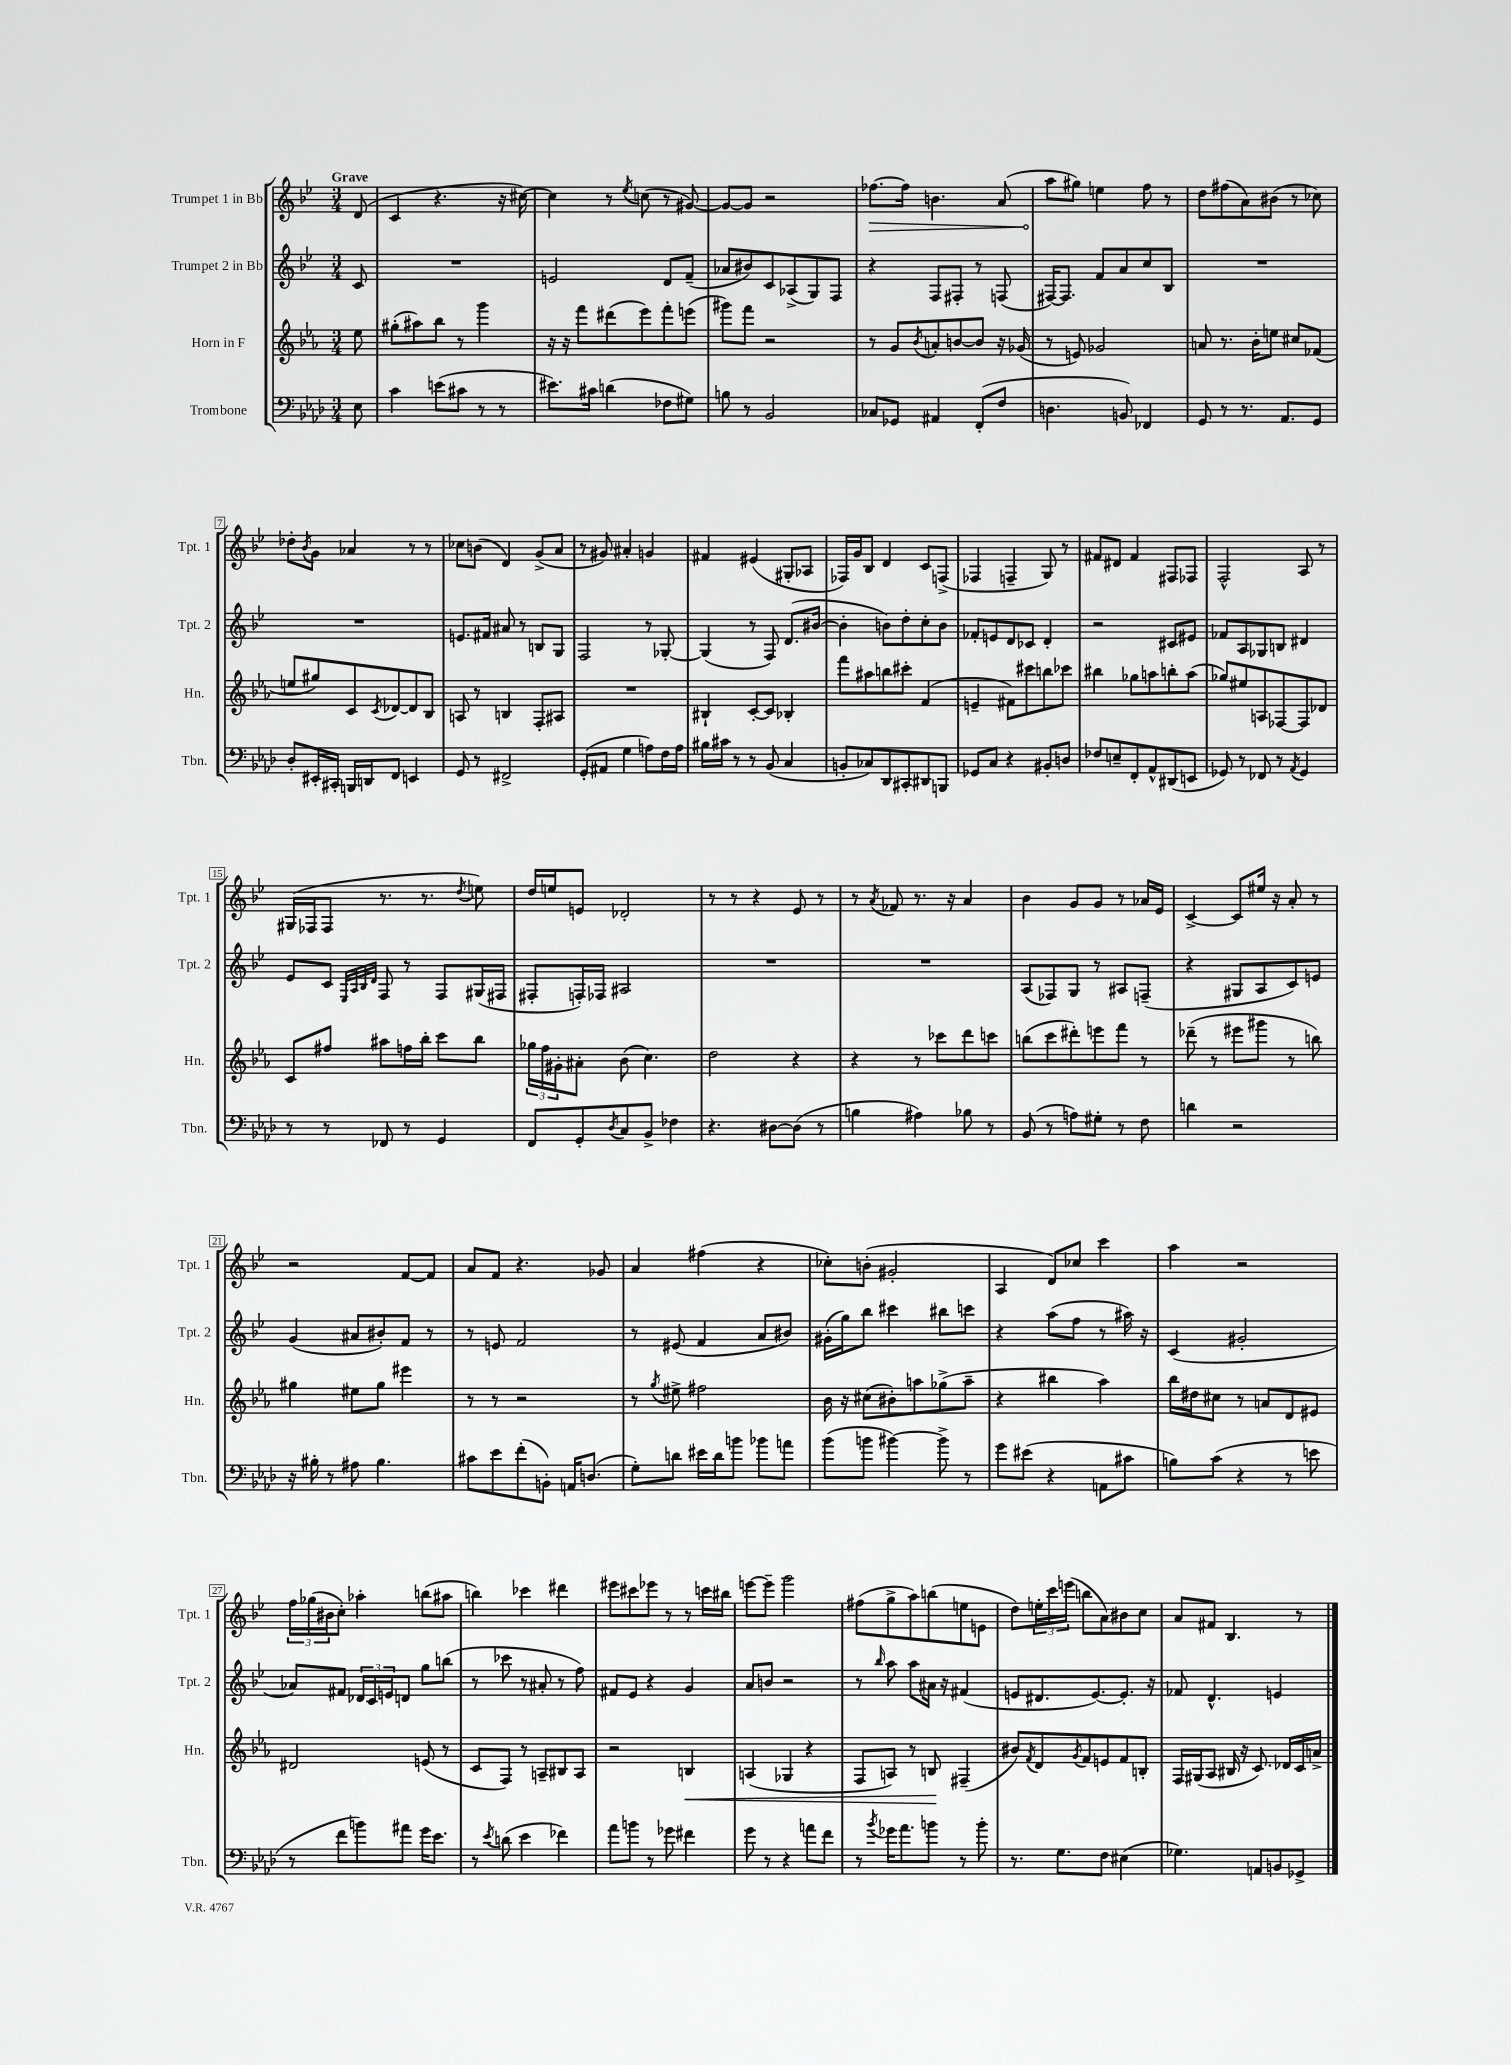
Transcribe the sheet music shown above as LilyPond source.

<<
\new StaffGroup <<
\new Staff = "s0" \with { instrumentName = "Trumpet 1 in Bb" shortInstrumentName = "Tpt. 1" } {
    \clef treble \key bes \major \numericTimeSignature \time 3/4 \partial 8 \tempo "Grave"
    d'8( |
    c'4 r4. r16 cis''16~) |
    cis''4 r8 \acciaccatura { ees''8 } c''8( r8 gis'8~) |
    gis'8~ gis'8 r2 |
    \once \override Hairpin.circled-tip = ##t fes''8.~\> fes''16 b'4. a'8( |
    a''8\! gis''8) e''4 f''8 r8 |
    d''8 fis''8( a'8) bis'8( r8 ces''8) |
    des''8-. \acciaccatura { bes'8 } g'8 aes'4 r8 r8 |
    ces''8 b'8( d'4) g'8->( a'8 |
    r8 gis'8) ais'4-. g'4 |
    fis'4 eis'4( gis8-. aes8 |
    fes16) g'16 bes8 d'4 c'8 f8->( |
    fes4 f4-- g8) r8 |
    fis'8 dis'8 fis'4 fis8 fes8 |
    f2-^ a8 r8 |
    gis16( fes16 fes8 r8. r8. \acciaccatura { d''8 } e''8) |
    d''16 e''16 e'8 des'2-. |
    r8 r8 r4 ees'8 r8 |
    r8 \acciaccatura { a'8 } fes'8 r8. r16 a'4 |
    bes'4 g'8 g'8 r8 aes'16 ees'16 |
    c'4~-> c'8 eis''16 r16 a'8-. r8 |
    r2 f'8~ f'8 |
    a'8 f'8 r4. ges'8 |
    a'4 fis''4( r4 |
    ces''8-.) b'8-.( gis'2-. |
    a4 d'8) ces''8 c'''4 |
    a''4 r2 |
    \tuplet 3/2 { f''16 ges''16( bis'16 } c''8-.) aes''4-. b''8( ais''8 |
    b''4) ces'''4 dis'''4 |
    eis'''8 cis'''8 ees'''8 r8 r8 c'''16 bis''16 |
    e'''8~ e'''8-- g'''2 |
    fis''8( g''8-> a''8) b''8( e''8 e'8 |
    d''8) \tuplet 3/2 { e''16-. c'''16 e'''16( } b''8 a'8) bis'8 c''8 |
    a'8 fis'8 bes4. r8 \bar "|." |
}
\new Staff = "s1" \with { instrumentName = "Trumpet 2 in Bb" shortInstrumentName = "Tpt. 2" } {
    \clef treble \key bes \major \numericTimeSignature \time 3/4 \partial 8
    c'8 |
    R2. |
    e'2 d'8 f'8--( |
    aes'8 bis'8) c'8 aes8->( g8) f8 |
    r4 f8 fis8-. r8 f8( |
    fis16~) fis8. f'8 a'8 c''8 bes8 |
    R2. |
    R2. |
    e'8. fis'16 ais'8 r8 b8 g8 |
    f2 r8 ges8~-. |
    ges4( r8 f8) d'8.( bis'16~ |
    bis'4-. b'8) d''8-. c''8-. b'8 |
    fes'8-. e'8 d'8 ces'8 d'4-. |
    r2 cis'8 eis'8 |
    fes'8 a8 ges8 b8 dis'4 |
    ees'8 c'8 \grace { ees32 a32 bes32 d'32 } f8 r8 f8 gis16( fis16 |
    fis8-. f16-.) fes16 ais2 |
    R2. |
    R2. |
    a8( fes8) g8 r8 ais8 f8--( |
    r4 gis8 a8 c'8) e'8 |
    g'4( ais'8 bis'8-.) f'8 r8 |
    r8 e'8 f'2 |
    r8 eis'8( f'4 a'8 bis'8) |
    gis'16-.( g''16) bes''8 cis'''4 bis''8 c'''8 |
    r4 a''8( f''8 r8 ais''16) r16 |
    c'4( gis'2-. |
    aes'8) fis'8 \tuplet 3/2 { des'16 c'16 e'16 } d'8 g''8 b''8( |
    r8 ces'''8 r8 ais'8-. r8 f''8) |
    fis'8 ees'8 r4 g'4 |
    a'8 b'8 r2 |
    r8 \grace { bes''16 } a''8 a''8 ais'16 r16 fis'4( |
    e'8 dis'8. e'8.~) e'8.-. r16 |
    fes'8 d'4.-^ e'4 \bar "|." |
}
\new Staff = "s2" \with { instrumentName = "Horn in F" shortInstrumentName = "Hn." } {
    \clef treble \key ees \major \numericTimeSignature \time 3/4 \partial 8
    ees''8 |
    gis''8-.( ais''8) bes''8 r8 g'''4 |
    r16 r16 f'''8 dis'''8( ees'''8) f'''8-. e'''8( |
    gis'''8) f'''8 r2 |
    r8 g'8 \acciaccatura { bes'8 } a'8-. b'8~ b'8 r16 ges'16( |
    r8 e'8) ges'2 |
    a'8 r8. bes'16-. e''8 cis''8 fes'8( |
    e''8 gis''8) c'8 \acciaccatura { c'8 } des'8~ des'8 bes8 |
    a8 r8 b4 f8-. ais8 |
    R2. |
    bis4-! c'8~-. c'8 bes4-. |
    f'''8 ais''8 b''8 cis'''8-. f'4( |
    e'4-- fis'8) cis'''8 b''8 ces'''8 |
    bis''4 ges''8 a''8 b''8-. a''8( |
    ges''8) eis''8 a8 fes8~ fes8 des'8 |
    c'8 fis''8 ais''8 f''16 bes''16-. c'''8 bes''8 |
    \tuplet 3/2 { ges''16 f''16 gis'16-. } ais'8-. bes'8( c''4.) |
    d''2 r4 |
    r4 r8 ces'''8 d'''8 c'''8 |
    b''8( c'''8 dis'''8-.) e'''8 f'''8 r8 |
    des'''8--( r8 eis'''8 gis'''8 r8 b''8) |
    gis''4 eis''8 gis''8 eis'''4 |
    r8 r8 r2 |
    r8 \acciaccatura { g''8 } eis''8-> fis''2 |
    bes'16 r16 cis''8( bis'8-.) a''8 ges''8->( a''8-- |
    r4 bis''4 aes''4) |
    bes''16 dis''16 cis''8 r8 a'8 d'8 eis'8 |
    dis'2 e'8( r8 |
    c'8 f8) r8 a8-- bis8 a8 |
    r2 b4\< |
    a4( ges4 r4 |
    f8 a8) r8 b8\! fis4--( |
    bis'8) \acciaccatura { f'8 } d'8 \acciaccatura { g'8 } f'8 e'8 f'8 b8-. |
    f16 gis16( aes8 bis16 r16 c'8.) des'16 c'16 a'16-> \bar "|." |
}
\new Staff = "s3" \with { instrumentName = "Trombone" shortInstrumentName = "Tbn." } {
    \clef bass \key aes \major \numericTimeSignature \time 3/4 \partial 8
    ees8 |
    c'4 e'8( cis'8 r8 r8 |
    eis'8.) cis'16 d'4( fes8 gis8) |
    b8 r8 bes,2 |
    ces8 ges,8 ais,4 f,8-.( f8 |
    d4. b,8) fes,4 |
    g,8 r8 r8. aes,8. g,8 |
    des8-. eis,16-. cis,16-. b,,16 d,16 f,8 e,4 |
    g,8 r8 fis,2-> |
    g,8-.( ais,8 g4 a8) f16 a16 |
    bis16 cis'16 r8 r8 bes,8( c4 |
    b,8-. ces8) des,8 cis,8-. dis,8 b,,8 |
    ges,8 c8 r4 bis,8-. d8 |
    fes8 e8-- f,8-. aes,8-^ dis,8( e,8 |
    ges,8) r8 fes,8 r8 \acciaccatura { aes,8 } ges,4 |
    r8 r8 fes,8 r8 g,4 |
    f,8 g,8-. \acciaccatura { des8 } c8 bes,8-> fes4 |
    r4. dis8~ dis8( r8 |
    b4 ais4) bes8 r8 |
    bes,8( r8 a8) gis8-. r8 f8 |
    d'4 r2 |
    r16 bis16-. r8 ais8 bis4. |
    cis'8 ees'8 f'8-.( b,8-.) a,16 d8.( |
    g8-.) d'8 eis'16 d'16 b'8 bes'8 a'8 |
    bes'8( b'8 bis'4~) bis'8-> r8 |
    g'8 eis'8( r4 a,8 cis'8 |
    b8) c'8( r4 r8 e'8 |
    r8 f'8 b'8) ais'8 g'16 ees'8. |
    r8 \acciaccatura { ees'8 } d'8( ees'4 fes'4) |
    aes'8 b'8 r8 ges'8 fis'4 |
    g'8 r8 r4 a'8 f'8 |
    r8 \acciaccatura { bes'8 } ges'16 aes'8. b'8 r8 b'8-. |
    r8. g8. f8 eis4( |
    ges4.) a,8 b,8 ges,8-> \bar "|." |
}
>>
>>
\layout { \context { \Score \override BarNumber.stencil = #(make-stencil-boxer 0.1 0.3 ly:text-interface::print) } }
